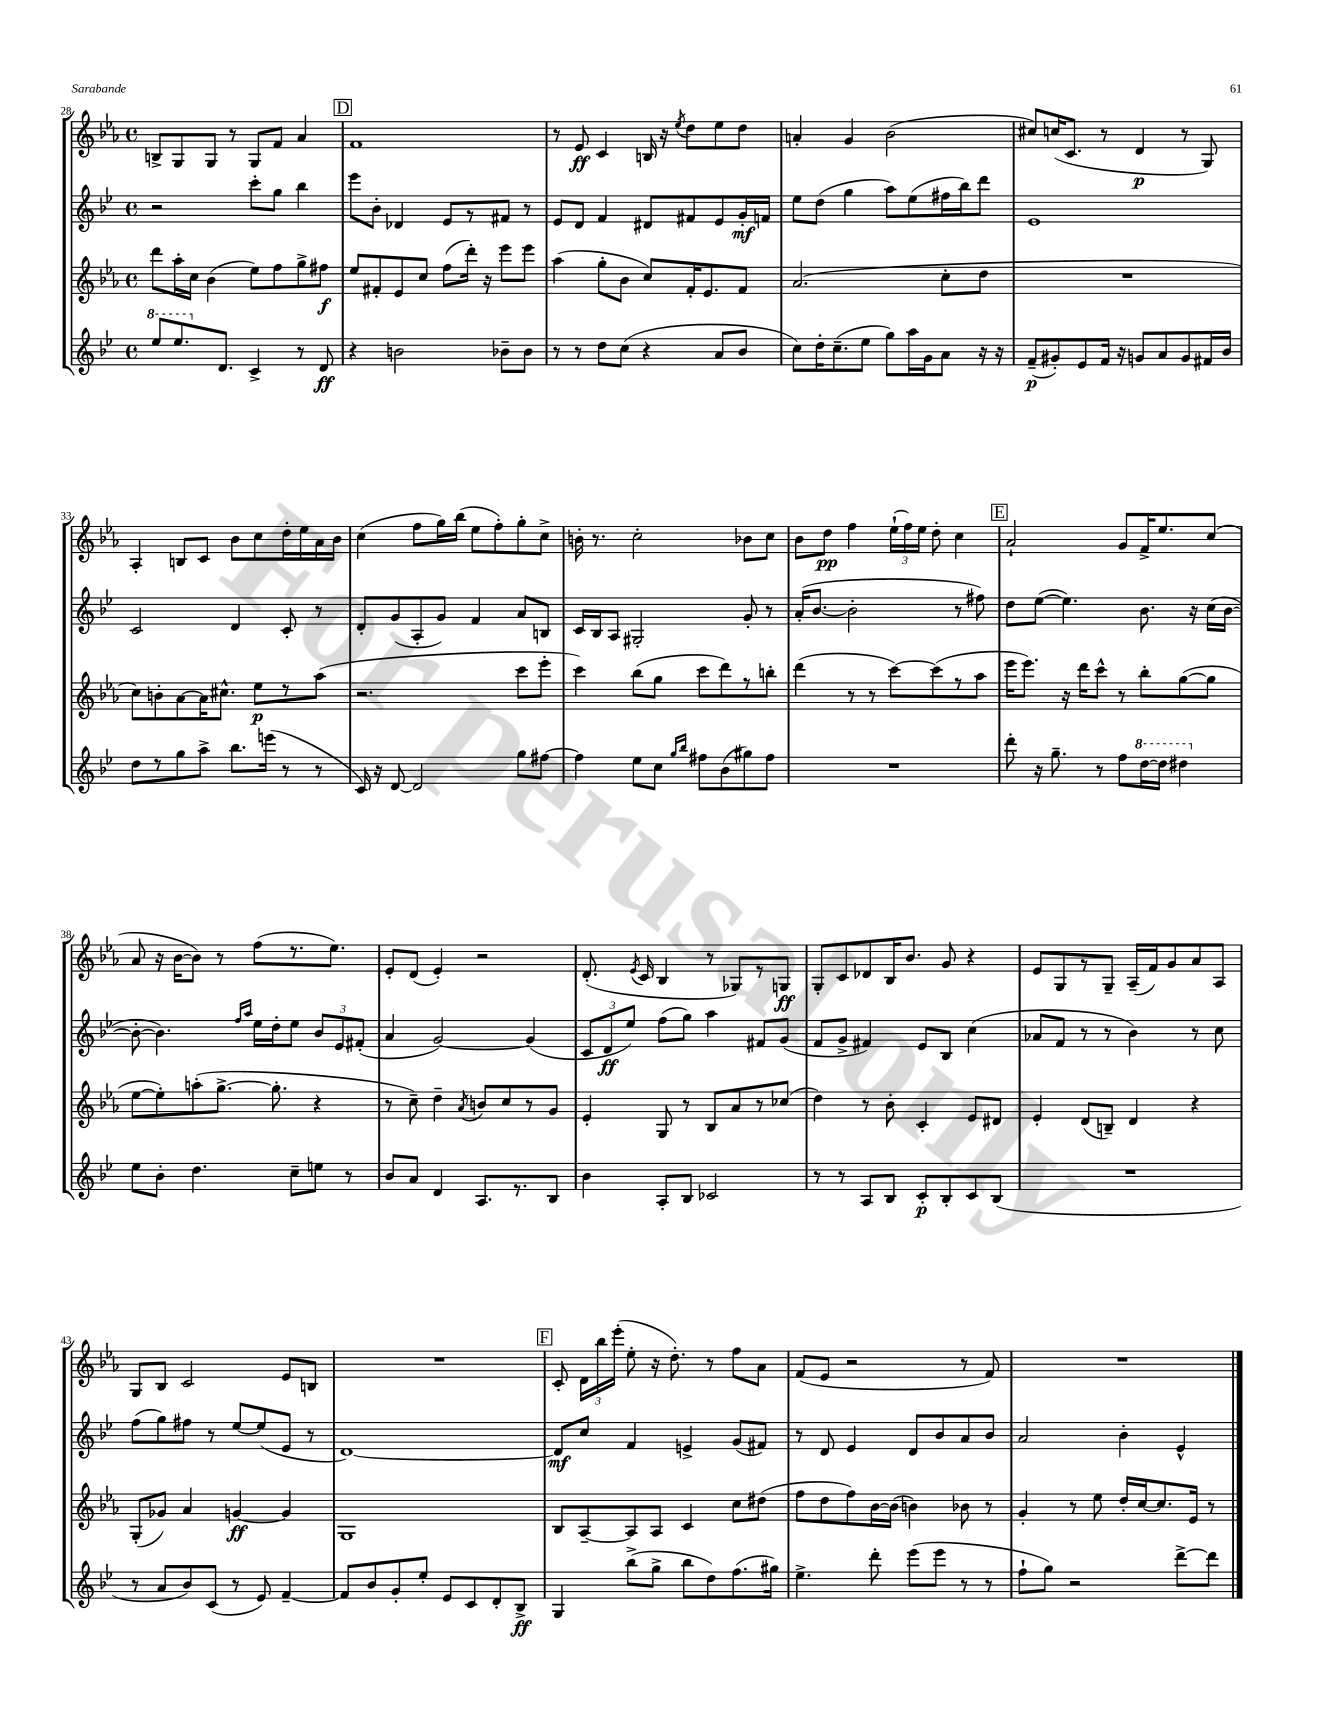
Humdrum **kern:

**kern	**kern	**kern	**kern
*staff4	*staff3	*staff2	*staff1
*clefG2	*clefG2	*clefG2	*clefG2
*k[b-e-]	*k[b-e-a-]	*k[b-e-]	*k[b-e-a-]
*M4/4	*M4/4	*M4/4	*M4/4
*met(c)	*met(c)	*met(c)	*met(c)
8eee-	8ddd	2r	8B^
8.eee-	16aa-'	.	8G
.	16cc	.	.
.	(4b-	.	8G
8.d	.	.	.
.	.	.	8r
4c^	8ee-)	8ccc'	8G
.	8ff	8gg	8f
8r	8gg^	4bb-	4a-
8d	8ff#	.	.
=	=	=	=
4r	8ee-	8eee-	1f
.	8f#'	8b-'	.
2b	8e-	4d-	.
.	8cc	.	.
.	(8ff	8e-	.
.	16ddd')	8r	.
.	16r	.	.
8b-~	8eee-	8f#	.
8b-	8eee-	8r	.
=	=	=	=
8r	(4aa-	8e-	8r
8r	.	8d	8e-
8dd	8gg'	4f	4c
(8cc	8b-	.	.
4r	8cc)	8d#	16B
.	.	.	16r
.	.	.	8qee-
.	16f'	8f#	8dd
.	8.e-	.	.
8a	.	8e-	8ee-
8b-	8f	16g'	8dd
.	.	16f	.
=	=	=	=
8cc)	(2.a-	8ee-	4a'
16dd'	.	(8dd	.
(8.cc~	.	.	.
.	.	4gg	4g
8ee-	.	.	.
8gg)	.	8aa)	(2b-
16aa	.	(8ee-	.
16g	.	.	.
8a	8cc'	16ff#	.
.	.	16bb-)	.
16r	8dd	8ddd	.
16r	.	.	.
=	=	=	=
(8f~	1r	1e-	8cc#)
8g#')	.	.	(16cc
.	.	.	8.c
8e-	.	.	.
16f	.	.	8r
16r	.	.	.
8g	.	.	4d
8a	.	.	.
8g	.	.	8r
16f#	.	.	8G)
16b-	.	.	.
=	=	=	=
8dd	8cc)	2c	4A-'
8r	8b'	.	.
8gg	[8a-	.	8B
8aa^	16a-]	.	8c
.	8.cc#^^	.	.
8.bb-	.	4d	8b-
.	8ee-	.	8cc
(16eee	.	.	.
8r	8r	8c'	16dd'
.	.	.	16ee-
8r	(8aa-	8r	16a-
.	.	.	16b-
=	=	=	=
16c)	2.r	8d'	(4cc
16r	.	.	.
[8d	.	(8g	.
2d]	.	8A'	8ff
.	.	8g)	16gg)
.	.	.	(16bb-
.	.	4f	8ee-
.	.	.	8ff')
8gg	8ccc	8a	8gg'
[8ff#	8eee-'	8B	8cc^
=	=	=	=
4ff#]	4ccc)	16c	16b'
.	.	16B-	8.r
.	.	8A	.
8ee-	(8bb-	2G#'	2cc'
8cc	8gg	.	.
16qqgg	.	.	.
16qqbb-	.	.	.
8ff#	8ccc	.	.
(8b-	8ddd)	.	.
8gg#)	8r	8g'	8b-
8ff#	8bb'	8r	8cc
=	=	=	=
1r	(4ddd	(16a'	8b-
.	.	[8.b-	.
.	.	.	8dd
.	8r	2b-']	4ff
.	8r	.	.
.	[8ccc)	.	(24ee-`
.	.	.	24ff)
.	.	.	24ee-
.	(8ccc]	.	8dd'
.	8r	8r	4cc
.	8aa-	8ff#)	.
=	=	=	=
8ddd'	16eee-	8dd	2a-`
.	8.eee-)	.	.
16r	.	([8ee-	.
8.gg~	.	.	.
.	16r	4.ee-])	.
.	16ddd	.	.
8r	8ccc^^	.	.
8ff	8r	.	8g
[16ddd	8bb-'	8.b-	16f^
16ddd]	.	.	8.ee-
4ddd#	([8gg	.	.
.	.	16r	.
.	8gg]	(16cc	(8cc
.	.	[16b-	.
=	=	=	=
8ee-	[8ee-	8b-'_	8a-
8b-'	8ee-'])	4.b-])	16r
.	.	.	[16b-
4.dd	(8aa'	.	8b-])
.	[8.gg^	.	8r
.	.	16qqff	.
.	.	16qqaa	.
.	.	16ee-	(8ff
.	8.gg']	16dd'	.
8cc~	.	8ee-	8.r
8ee	4r	12b-	.
.	.	.	8.ee-)
.	.	12e-	.
8r	.	.	.
.	.	(12f#'	.
=	=	=	=
8b-	8r	4a	8e-'
8a	8cc~)	.	(8d
4d	4dd~	[2g)	4e-')
.	8qa-	.	.
8.A	8b	.	2r
.	8cc	.	.
8.r	.	.	.
.	8r	(4g]	.
8B-	8g	.	.
=	=	=	=
4b-	4e-'	12c	(8.d'
.	.	12d	.
.	.	12ee-)	.
.	.	.	8qe-
.	.	.	16c
8A'	8G	(8ff	4B-
8B-	8r	8gg)	.
2c-	8B-	4aa	8r
.	8a-	.	8G-)
.	8r	8f#	8r
.	(8cc-	(8g	8G
=	=	=	=
8r	4dd)	8f	8G'
8r	.	8g^	8c
8A	8r	4f#)	8d-
8B-	8b-'	.	16B-
.	.	.	8.b-
8c'	4c'	8e-	.
8B-'	.	8B-	8g
8c	8e-	(4cc	4r
(8B-	8d#	.	.
=	=	=	=
1r	4e-'	8a-	8e-
.	.	8f	8G
.	(8d	8r	8r
.	8B~)	8r	8G~
.	4d	4b-)	(16A-~
.	.	.	16f)
.	.	.	8g
.	4r	8r	8a-
.	.	8cc	8A-
=	=	=	=
8r	(8G'	(8ff	8G
8a	8g-)	8gg)	8B-
8b-)	4a-	8ff#	2c
(8c	.	8r	.
8r	[4g	[8ee-	.
8e-)	.	(8ee-]	.
[4f~	4g]	8e-	8e-
.	.	8r	8B
=	=	=	=
8f]	1G	[1d)	1r
8b-	.	.	.
8g'	.	.	.
8ee-'	.	.	.
8e-	.	.	.
8c	.	.	.
8d'	.	.	.
8B-^	.	.	.
=	=	=	=
4G	8B-	8d]	8c'
.	[8A-~	8cc	24d
.	.	.	24bb-
.	.	.	(24eee-'
(8bb-^	8A-]	4f	8ee-'
8gg^	8A-	.	16r
.	.	.	8.dd')
8bb-	4c	4e^	.
8dd)	.	.	8r
(8.ff	8cc	(8g	8ff
.	(8dd#	8f#)	8a-
16gg#)	.	.	.
=	=	=	=
4.ee-^	8ff	8r	(8f
.	8dd	8d	8e-
.	8ff)	4e-	2r
8ddd'	[16b-	.	.
.	(16b-]	.	.
(8eee-	4b)	8d	.
8eee-	.	8b-	.
8r	8b-	8a	8r
8r	8r	8b-	8f)
=	=	=	=
8ff`	4g'	2a	1r
8gg)	.	.	.
2r	8r	.	.
.	8ee-	.	.
.	16dd'	4b-'	.
.	[16cc	.	.
.	8.cc]	.	.
[8ddd^	.	4e-^^	.
.	16e-	.	.
8ddd]	8r	.	.
==	==	==	==
*-	*-	*-	*-
